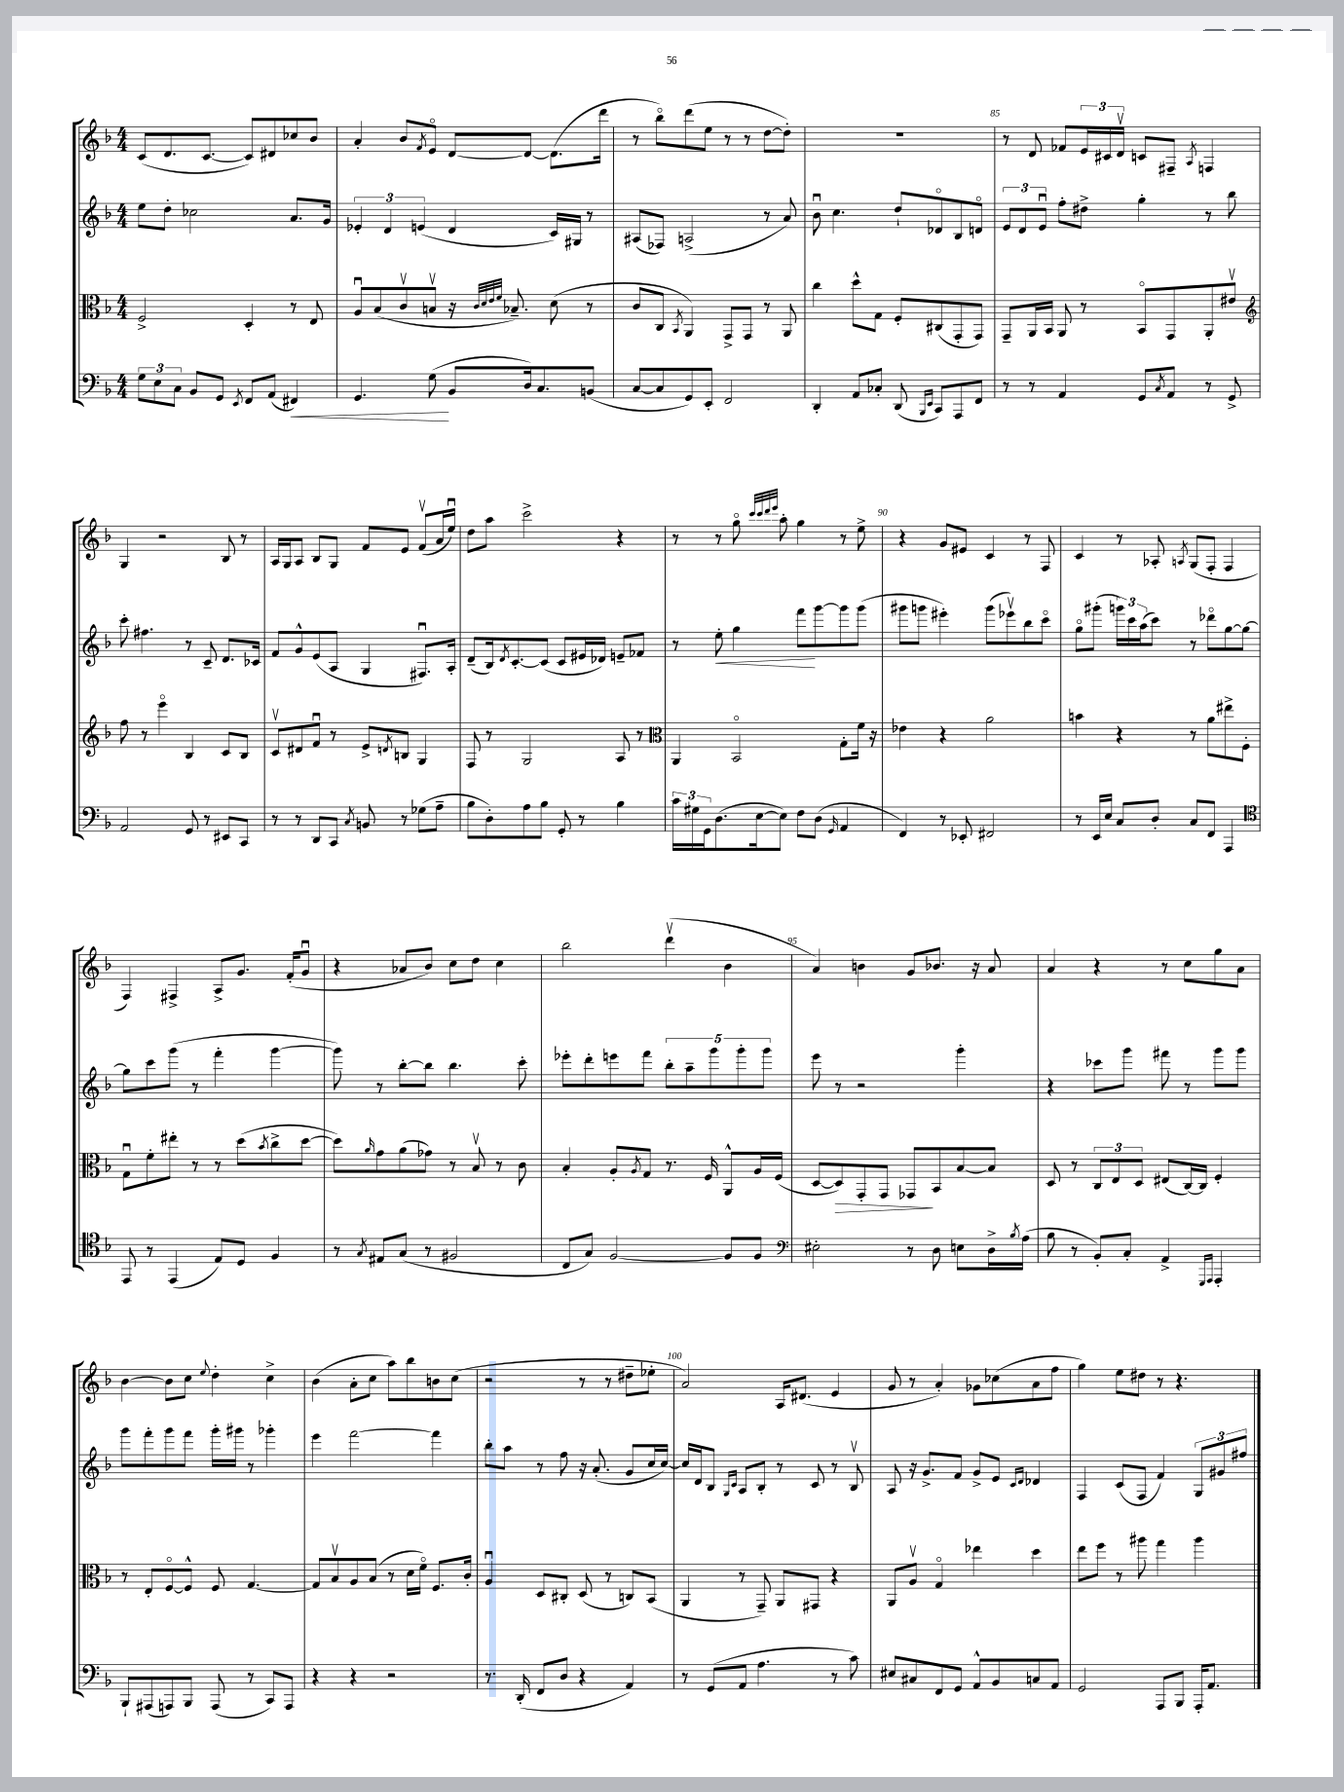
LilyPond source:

<<
\new StaffGroup <<
\new Staff = "s0" {
    \clef treble \key f \major \numericTimeSignature \time 4/4
    c'8( d'8. c'8.~ c'8) dis'8 ces''8 bes'8 |
    a'4-. bes'8 \acciaccatura { f'8 } e'8\flageolet d'8~ d'8~ d'8.( d'''16 |
    r8 bes''8\flageolet) d'''8( e''8 r8 r8 d''8~ d''8-.) |
    R1 |
    r8 d'8 fes'8 \tuplet 3/2 { e'16 cis'16 d'16\upbow } c'8 fis8-- \acciaccatura { a8 } f4 |
    g4 r2 bes8 r8 |
    a16 g16 a8 bes8 g8 f'8 e'8 f'8\upbow( a'16 e''16\downbow) |
    d''8 a''8 c'''2-> r4 |
    r8 r8 g''8\flageolet \grace { c'''32 c'''32 d'''32 e'''32 } a''8-. g''4 r8 e''8-> |
    r4 g'8 eis'8 c'4 r8 f8 |
    c'4 r8 aes8-. \acciaccatura { a8 } g8( f8-. f4 |
    f4) fis4-> a8-> g'8. f'16-.( g'8\downbow |
    r4 aes'8 bes'8) c''8 d''8 c''4 |
    bes''2 d'''4\upbow( bes'4 |
    a'4) b'4 g'8 bes'8. r16 a'8 |
    a'4 r4 r8 c''8 g''8 a'8 |
    bes'4~ bes'8 c''8 \appoggiatura { e''8 } d''4-. c''4-> |
    bes'4( a'8-. c''8 a''8) bes''8 b'8 c''8( |
    r2 r8 r8 dis''8-- ees''8-. |
    a'2) a16 dis'8.( e'4 |
    g'8 r8 a'4-.) ges'8 ces''8( a'8 f''8 |
    g''4) e''8 dis''8 r8 r4. \bar "|." |
}
\new Staff = "s1" {
    \clef treble \key f \major \numericTimeSignature \time 4/4
    e''8 d''8-. ces''2 a'8. g'16 |
    \tuplet 3/2 { ees'4-. d'4 e'4( } d'4 c'16) gis16 r8 |
    ais8( fes8) a2->( r8 a'8) |
    bes'8\downbow c''4. d''8-! des'8\flageolet bes8 d'8\flageolet |
    \tuplet 3/2 { e'8 d'8 e'8\downbow } f''8-. dis''8-> g''4-. r8 bes''8 |
    c'''8-. fis''4. r8 c'8-- d'8. ces'16 |
    f'8 g'8-^ e'8( a8 g4 fis8.\downbow) a16-. |
    d'8--( bes16) \acciaccatura { d'8 } c'8.~-. c'8( c'8 eis'16 des'16) e'8-- fes'8 |
    r8 e''8-.\< g''4 f'''8\! g'''8~ g'''8 g'''8( |
    gis'''8 g'''8 eis'''4-.) g'''8( ees'''8\upbow) bes''8 c'''8\flageolet |
    g''8\flageolet gis'''8-.( \tuplet 3/2 { g'''16) c'''16 a''16( } c'''8) r8 des'''8\flageolet g''8~ g''8~ |
    g''8 c'''8 g'''8( r8 f'''4-. g'''4~ |
    g'''8) r8 bes''8~-. bes''8 bes''4. c'''8-. |
    ees'''8-. d'''8-. e'''8 f'''8 \tuplet 5/4 { bes''8-. a''8-- g'''8 g'''8-. g'''8 } |
    e'''8 r8 r2 g'''4-. |
    r4 ces'''8 g'''8 fis'''8 r8 g'''8 g'''8 |
    g'''8 f'''8-. g'''8 f'''8 g'''16-. gis'''16 r8 ges'''4-. |
    e'''4 f'''2~ f'''4 |
    bes''8-. a''8 r8 f''8 r16 a'8.-.( g'8 c''16 c''16~) |
    c''16 d'16 bes8 \grace { g16 c'16 } a8 bes8-. r8 c'8 r8 bes8\upbow |
    a8 r16 g'8.-> f'8 g'8-> e'8 \grace { c'16 d'16 } des'4 |
    f4 c'8( f8 f'4) \tuplet 3/2 { g8 gis'8 fis''8 } \bar "|." |
}
\new Staff = "s2" {
    \clef alto \key f \major \numericTimeSignature \time 4/4
    f2-> d4-. r8 e8 |
    a8\downbow bes8( c'8\upbow b8\upbow r16 \grace { c'32 d'32 e'32 f'32 } bes8.--) d'8( r8 |
    c'8 c8 \acciaccatura { bes,8 } a,4) g,8-> g,8 r8 a,8 |
    c''4 d''8-^ g8 f8-. cis8( g,8-. g,8) |
    g,8-- a,16 bes,16 a,8 r8 bes,8\flageolet g,8 a,8-. eis'8\upbow |
    \clef treble f''8 r8 e'''4\flageolet bes4 c'8 bes8 |
    c'8\upbow dis'8 f'8\downbow r8 e'8-> \acciaccatura { d'8 } b8 g4 |
    f8 r8 g2 a8 r8 |
    \clef alto a,4 bes,2\flageolet g8-. f'16 r16 |
    ees'4 r4 a'2 |
    b'4 r4 r8 a'8 eis''8-> f8-. |
    g8\downbow f'8-. eis''8-. r8 r8 d''8( \acciaccatura { bes'8 } c''8-> d''8~ |
    d''8) \grace { a'16 } g'8 a'8( ges'8) r8 bes8\upbow r8 c'8 |
    bes4-. a8-. \acciaccatura { a8 } g8 r8. f16 a,8-^ a16 f16( |
    d8~ d8\>) g,8-. g,8 ges,8\! bes,8 bes8~ bes8 |
    d8 r8 \tuplet 3/2 { c8 e8 d8 } eis8( c16~) c16 f4-. |
    r8 e8-. f8~\flageolet f8-^ f8 g4.~ |
    g8 bes8\upbow a8 bes8( r8 d'16 f'16\flageolet) f8. c'16-. |
    a4\downbow d8 cis8-. d8( r8 c8) bes,8( |
    a,4 r8 g,8--) a,8 gis,8 r4 |
    a,8 a8\upbow g4\flageolet ees''4 d''4 |
    e''8 f''8 r8 ais''8 g''4 ais''4 \bar "|." |
}
\new Staff = "s3" {
    \clef bass \key f \major \numericTimeSignature \time 4/4
    \tuplet 3/2 { g8 e8 c8 } bes,8 g,8 \acciaccatura { e,8 } f,8 a,8( fis,4\<) |
    g,4. g8\!( bes,8 d16) c8. b,8( |
    c8~ c8 g,8) e,8-. f,2 |
    d,4-. a,8 ces8-. d,8( \grace { bes,,16 e,16 } c,8) a,,8 f,8 |
    r8 r8 a,4 g,8 \acciaccatura { c8 } a,8 r8 g,8-> |
    a,2 g,8 r8 eis,8 c,8 |
    r8 r8 d,8 c,8 \acciaccatura { c8 } b,8 r8 ges8( a8-- |
    bes8 d8-.) a8 bes8 g,8-. r8 bes4 |
    \tuplet 3/2 { c'16 gis16 g,16 } d8.( e16~ e8) f8 d8( \grace { g,16 } a,4 |
    f,4) r8 ees,8-. fis,2 |
    r8 e,16 e16 c8 d8-. c8 f,8 a,,4 |
    \clef tenor e,8 r8 e,4( e8) d8 f4 |
    r8 \acciaccatura { g8 } eis8 g8( r8 fis2 |
    c8 g8) f2~ f8 f8 |
    \clef bass eis2-. r8 d8 e8 d16-> \acciaccatura { bes8 } a16( |
    bes8 r8 bes,8-.) c8-. a,4-> \grace { g,,16 a,,16 } a,,4-. |
    bes,,8-! ais,,8( a,,8) bes,,8 a,,8( r8 c,8) a,,8 |
    r4 r4 r2 |
    r8. d,16-.( f,8 d8 r4 a,4) |
    r8 g,8( a,8 a4. r8 c'8) |
    eis8 cis8 f,8 g,8 a,8-^ bes,8 c8 a,8 |
    g,2 a,,8 bes,,8 a,,16-. a,8. \bar "|." |
}
>>
>>
\layout { \context { \Score currentBarNumber = #81 \override BarNumber.break-visibility = ##(#f #t #t) barNumberVisibility = #(every-nth-bar-number-visible 5) } }
